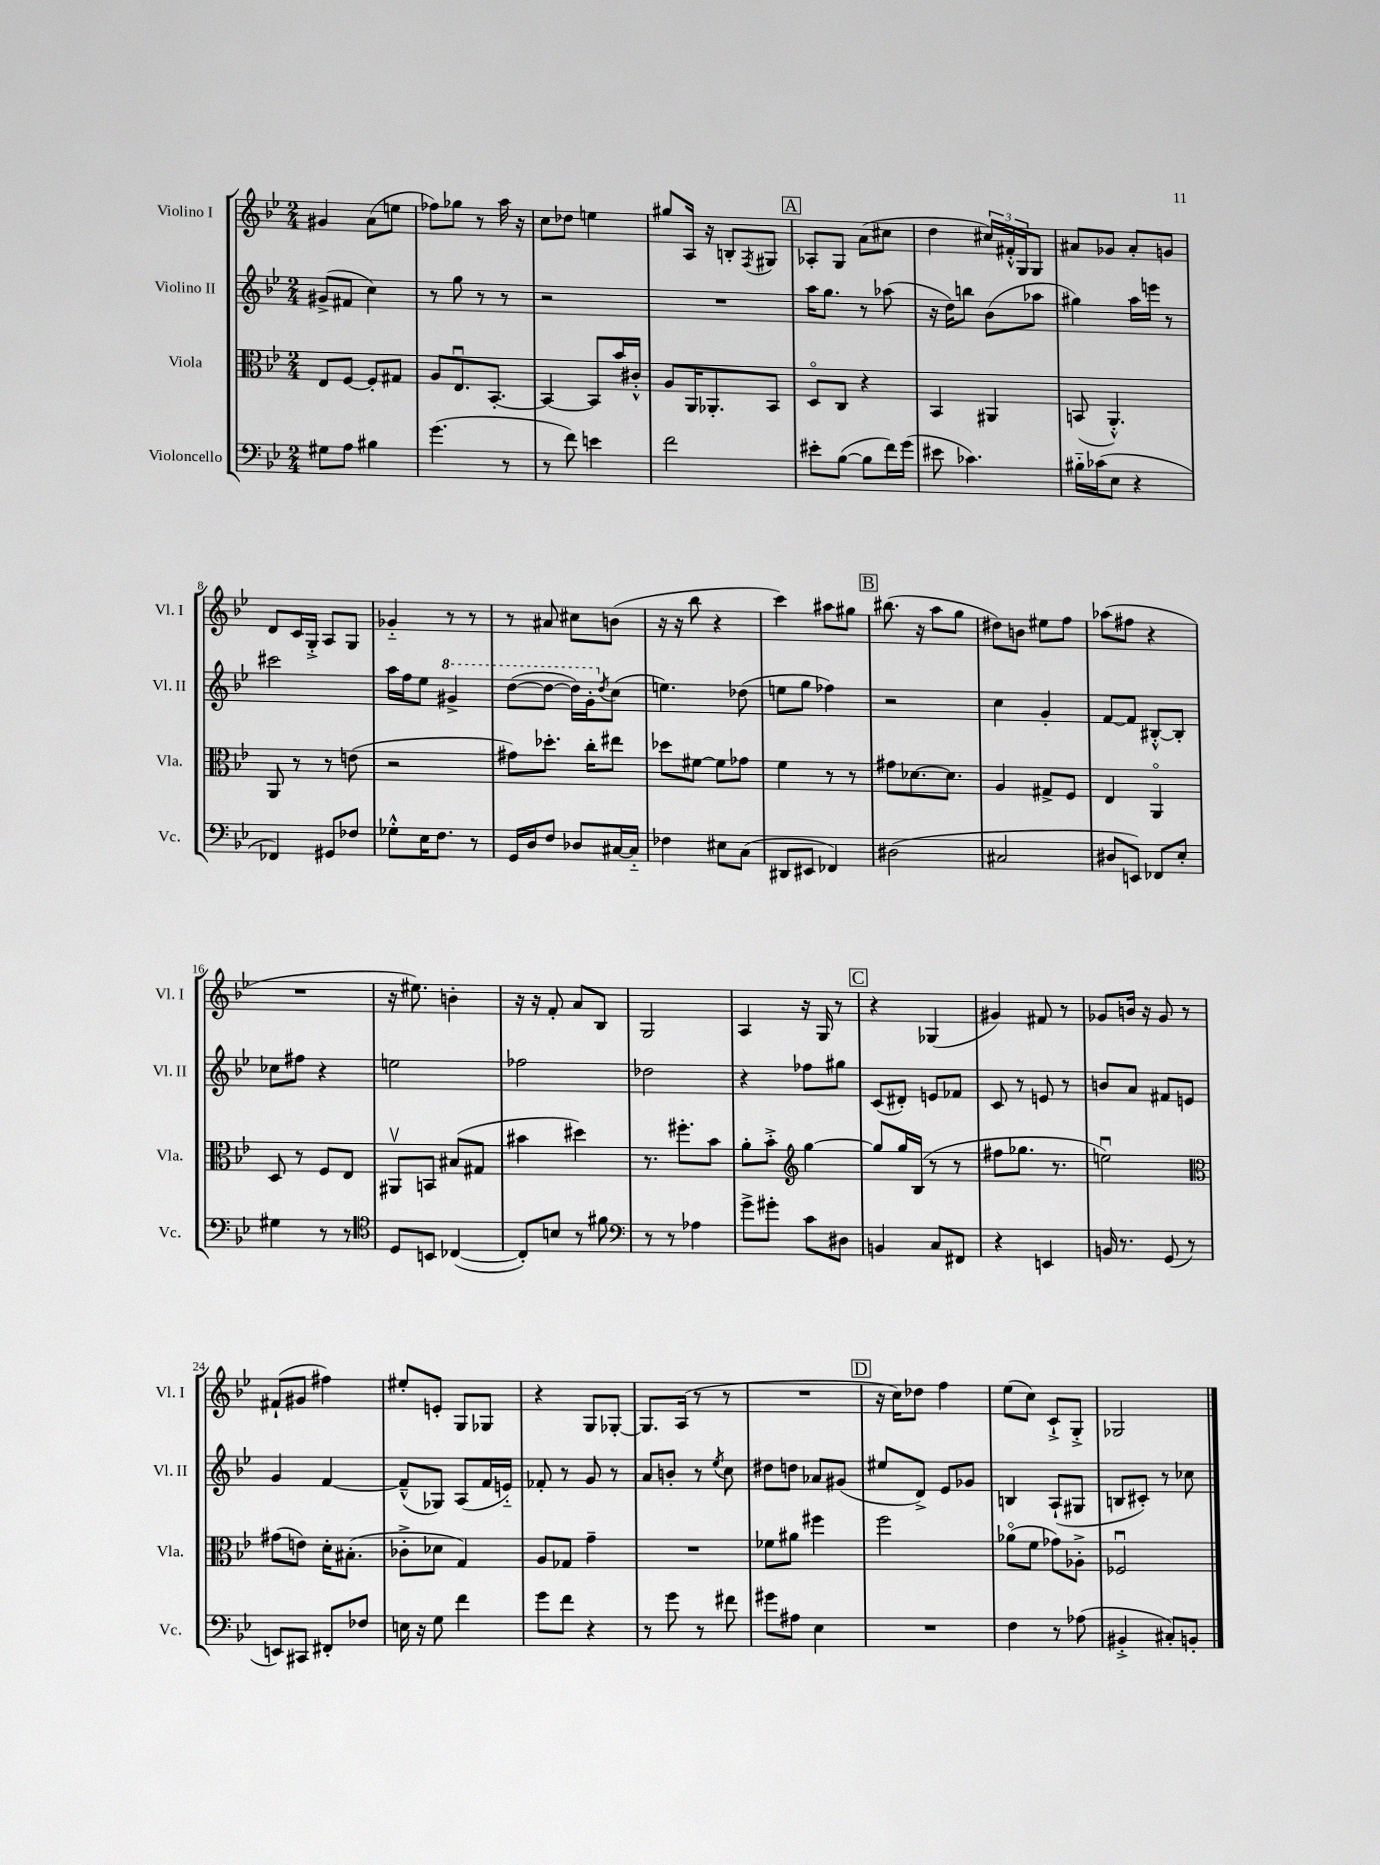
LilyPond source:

<<
\new StaffGroup <<
\new Staff = "s0" \with { instrumentName = "Violino I" shortInstrumentName = "Vl. I" } {
    \clef treble \key bes \major \numericTimeSignature \time 2/4
    gis'4 a'8( e''8 |
    fes''8) ges''8 r8 a''16 r16 |
    c''8 des''8 e''4 |
    gis''8 a16 r16 b8-. \acciaccatura { f8 } gis8 |
    \mark \markup { \box "A" } aes8-. g8 a'8( cis''8 |
    d''4 \tuplet 3/2 { cis''16) fis'16-.-^ g16 } g8 |
    ais'8 ges'8 ais'8-. g'8 |
    d'8 c'16 g16-.-> a8 g8 |
    ges'4-_ r8 r8 |
    r8 ais'8 cis''8 b'8( |
    r16 r16 bes''8 r4 |
    c'''4) ais''8 gis''8 |
    \mark \markup { \box "B" } bis''8.( r16 a''8 g''8 |
    dis''8) b'8 eis''8 f''8 |
    aes''8( fis''8 r4 |
    R2 |
    r16 eis''8.) b'4-. |
    r16 r16 f'8-. a'8 bes8 |
    g2 |
    a4 r16 g16 r8 |
    \mark \markup { \box "C" } r4 ges4( |
    gis'4) fis'8 r8 |
    ges'8 b'16 r16 ges'8 r8 |
    fis'8-!( gis'8 fis''4) |
    eis''8-. e'8-. g8 ges8 |
    r4 g8 ges8~-. |
    ges8. a16( r8 r8 |
    R2 |
    \mark \markup { \box "D" } r16 c''16) des''8 f''4 |
    ees''8( c''8) c'8-!-> g8-.-> |
    ges2 \bar "|." |
}
\new Staff = "s1" \with { instrumentName = "Violino II" shortInstrumentName = "Vl. II" } {
    \clef treble \key bes \major \numericTimeSignature \time 2/4
    gis'8->( fis'8 c''4) |
    r8 g''8 r8 r8 |
    r2 |
    R2 |
    \mark \markup { \box "A" } a''16 g''8. r8 aes''8( |
    r16 d''16) b''8 bes'8( aes''8 |
    gis''4) a''16 e'''16 r8 |
    cis'''2 |
    a''16 f''16 ees''8 \ottava #1 gis''4-> |
    d'''8~( d'''8~ d'''16) g''16-. \ottava #0 \acciaccatura { d''8 } c''8( |
    e''4.) des''8( |
    e''8 g''8 fes''4) |
    \mark \markup { \box "B" } r2 |
    c''4 g'4-. |
    f'8~ f'8 bis8~-.-^ bis8-. |
    ces''8 fis''8 r4 |
    e''2 |
    fes''2 |
    des''2 |
    r4 fes''8 gis''8 |
    \mark \markup { \box "C" } c'8( dis'8-.) e'8 fes'8 |
    c'8 r8 e'8 r8 |
    b'8 a'8 fis'8 e'8 |
    g'4 f'4~ |
    f'8---^( ges8) a8( f'16 e'16-_) |
    fes'8-. r8 g'8 r8 |
    a'8 b'8-. r8 \acciaccatura { ees''8 } c''8 |
    dis''8 d''8 aes'8 gis'8( |
    \mark \markup { \box "D" } eis''8 d'8->) ees'8 ges'8 |
    b4 a8-!( gis8 |
    b8 cis'8-.) r8 ces''8 \bar "|." |
}
\new Staff = "s2" \with { instrumentName = "Viola" shortInstrumentName = "Vla." } {
    \clef alto \key bes \major \numericTimeSignature \time 2/4
    ees8 f8~ f8-. gis8 |
    a8 ees8.\downbow bes,8.~-. |
    bes,4~ bes,8 bes'16 cis'16-.-^ |
    a8 a,16 aes,8.-. bes,8 |
    \mark \markup { \box "A" } d8\flageolet c8 r4 |
    bes,4 ais,4 |
    b,8( a,4.-.-^) |
    a,8 r8 r8 e'8( |
    r2 |
    gis'8) des''8.-. c''16-. eis''8 |
    des''8 fis'8~ fis'8 ges'8 |
    f'4 r8 r8 |
    \mark \markup { \box "B" } gis'8 des'8.~ des'8. |
    a4 gis8-> f8 |
    ees4 a,4\flageolet |
    d8 r8 f8 ees8 |
    ais,8\upbow b,8 bis8( gis8 |
    bis'4 dis''4) |
    r8. fis''8.-. bes'8 |
    a'8-. bes'8-.-> \clef treble g''4~ |
    \mark \markup { \box "C" } g''8 g''16 bes16( r8 r8 |
    fis''8 ges''8. r8. |
    e''2\downbow) |
    \clef alto gis'8( e'8) d'16-. bis8.-.( |
    ces'8-.-> des'8 g4) |
    a8 ges8 g'4-- |
    R2 |
    fes'8 ais'8 fis''4 |
    \mark \markup { \box "D" } f''2 |
    aes'8\flageolet( f'8 ges'8) aes8-.-> |
    fes2\downbow \bar "|." |
}
\new Staff = "s3" \with { instrumentName = "Violoncello" shortInstrumentName = "Vc." } {
    \clef bass \key bes \major \numericTimeSignature \time 2/4
    gis8 a8 bis4 |
    g'4.( r8 |
    r8 f'8) e'4 |
    f'2 |
    \mark \markup { \box "A" } eis'8-. bes8~( bes8 f'16) g'16( |
    eis'8 ces'4.) |
    bis16-_ ces'16( ees8 r4 |
    fes,4) gis,8 fes8 |
    ges8-.-^ ees16 f8. r8 |
    g,16 d16 f8 des8 cis16~ cis16-_ |
    fes4 eis8 c8( |
    dis,8 eis,8 fes,4) |
    \mark \markup { \box "B" } dis2( |
    cis2 |
    dis8 e,8) fes,8 ees8-. |
    gis4 r8 r8 |
    \clef tenor d8 b,8 ces4~( |
    ces8-.) b8 r8 fis'8 |
    \clef bass r8 r8 aes4 |
    g'8-> gis'8-. c'8 dis8 |
    \mark \markup { \box "C" } b,4 c8 fis,8 |
    r4 e,4 |
    b,16 r8. g,8( r8 |
    e,8) cis,8 fis,8-. fes8 |
    e16 r16 g8 f'4 |
    g'8 f'8 r4 |
    r8 g'8 r8 fis'8 |
    gis'8 ais8 ees4 |
    \mark \markup { \box "D" } R2 |
    f4 r8 aes8( |
    bis,4-.-> cis8-.) b,8-. \bar "|." |
}
>>
>>
